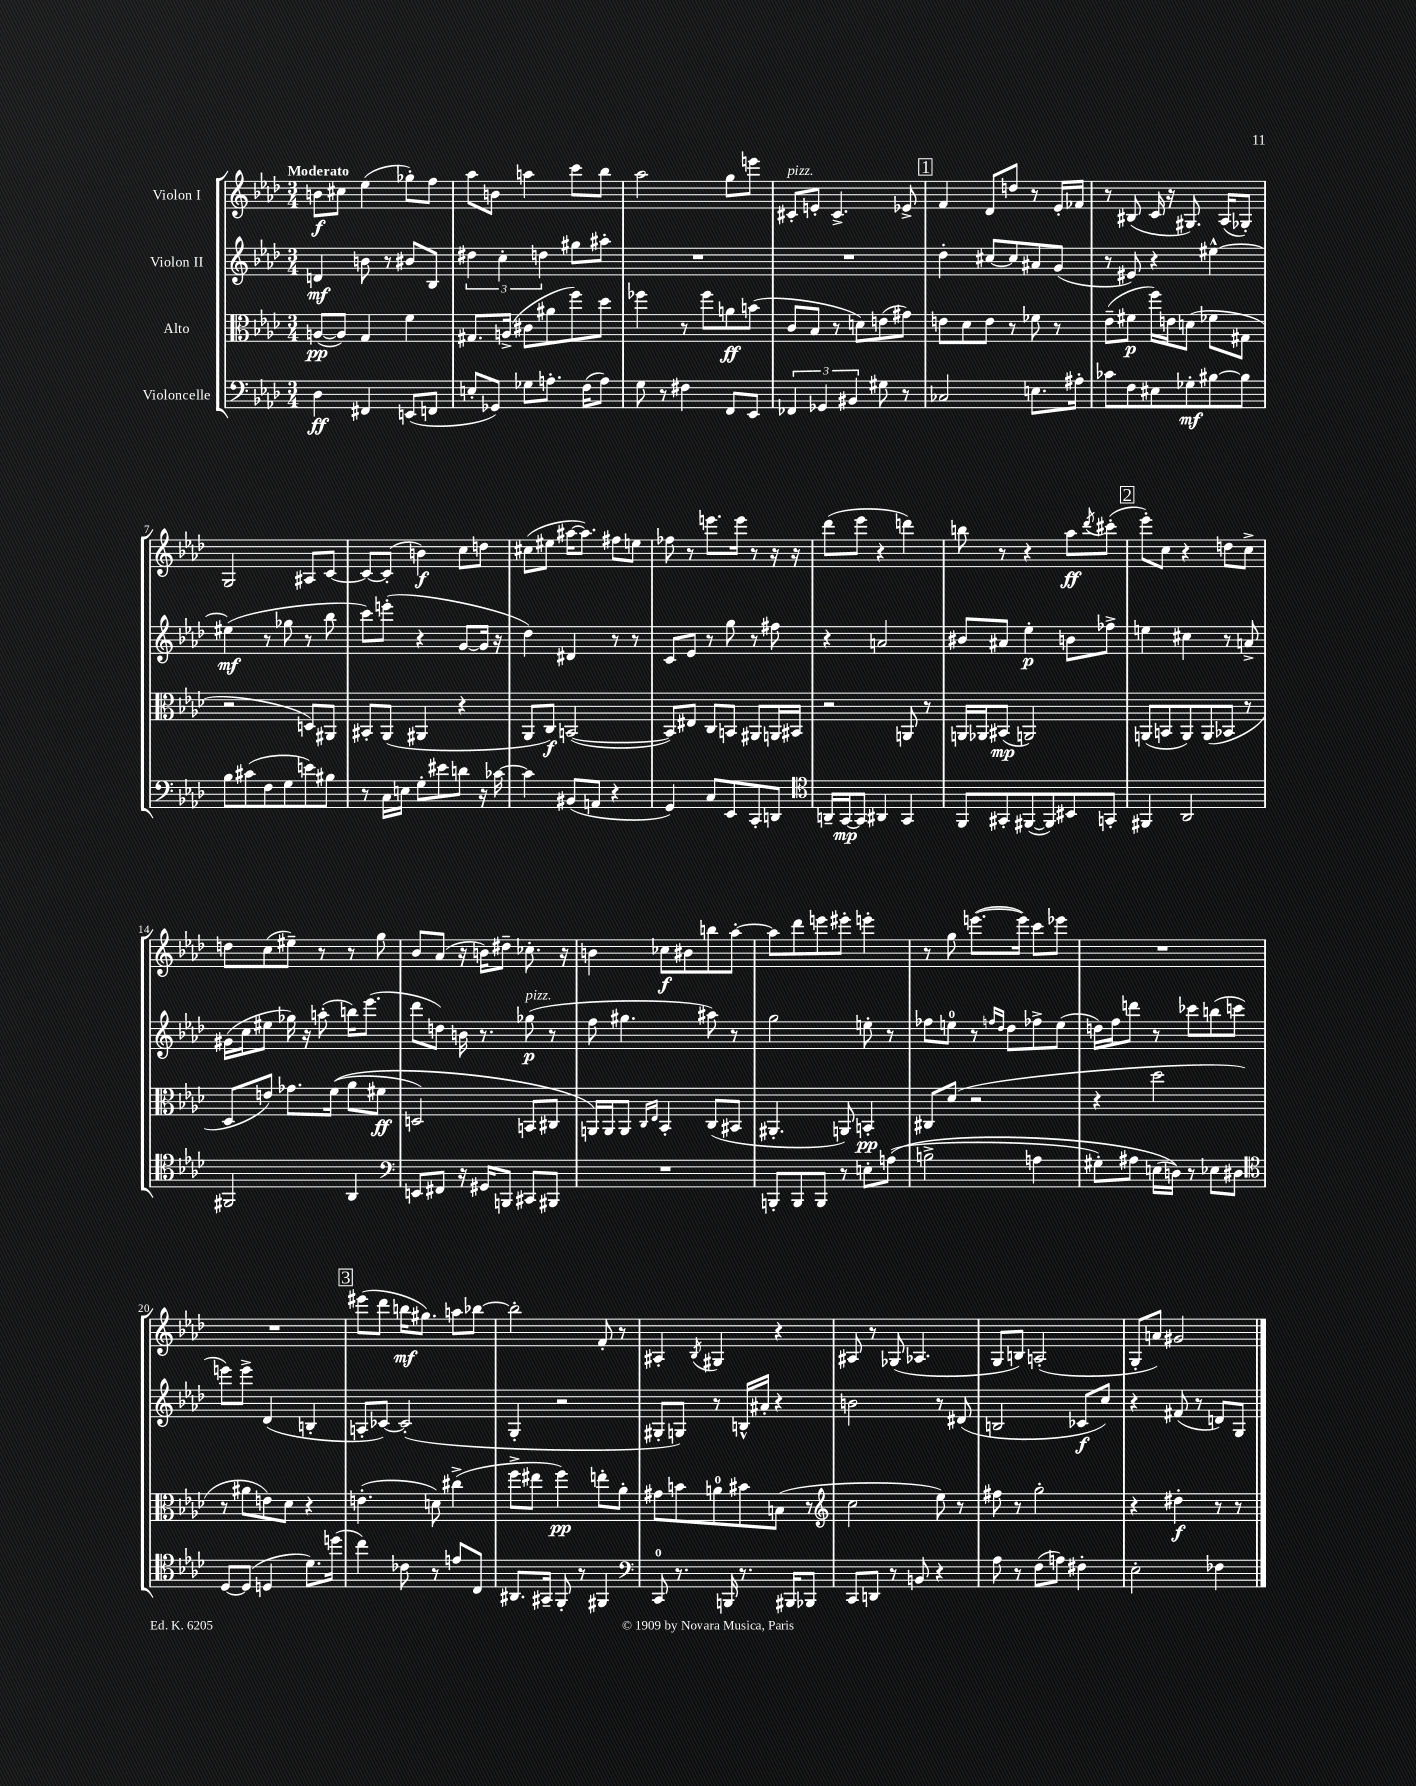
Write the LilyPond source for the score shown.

<<
\new StaffGroup <<
\new Staff = "s0" \with { instrumentName = "Violon I" } {
    \clef treble \key aes \major \numericTimeSignature \time 3/4 \tempo "Moderato"
    b'8\f cis''8 ees''4( ges''8-.) f''8 |
    aes''8 b'8 a''4 c'''8 bes''8 |
    aes''2 g''8 e'''8 |
    cis'8-.^\markup { \italic "pizz." } e'8-. cis'4.-> ees'8-> |
    \mark \markup { \box "1" } f'4 des'8 d''8 r8 ees'16-. fes'16 |
    r8 bis8( c'16 r16 gis8.) aes16( ges8-.) |
    g2 ais8 c'8~ |
    c'8~ c'8-.( b'4\f) c''8 d''8 |
    cis''8( eis''8 ais''16~ ais''8.) fis''8 e''8 |
    fes''8 r8 e'''8. e'''16 r8 r16 r16 |
    des'''8( ees'''8 r4 d'''4) |
    b''8 r8 r4 aes''8\ff \acciaccatura { des'''8 } cis'''8-.( |
    \mark \markup { \box "2" } ees'''8-.) c''8 r4 d''8 c''8-> |
    d''8 c''8( eis''8--) r8 r8 g''8 |
    bes'8 aes'8( r16 b'16) dis''8-- ces''8.-. r16 |
    b'4 ces''8\f bis'8 b''8 aes''8~-. |
    aes''8 des'''8 e'''8 eis'''8-. e'''4-. |
    r8 g''8 e'''8.~( e'''16) c'''8 ees'''8 |
    R2. |
    R2. |
    \mark \markup { \box "3" } eis'''8( des'''8 b''16\mf gis''8.) a''8 bes''8~ |
    bes''2-. f'8-. r8 |
    ais4-. \acciaccatura { bes8 } gis4 r4 |
    ais8 r8 ges8( aes4. |
    g8 b8) a2-.( |
    g8-. a'8) gis'2 \bar "|." |
}
\new Staff = "s1" \with { instrumentName = "Violon II" } {
    \clef treble \key aes \major \numericTimeSignature \time 3/4
    d'4\mf b'8 r8 bis'8 bes8 |
    \tuplet 3/2 { dis''4 c''4-. d''4 } gis''8 ais''8-. |
    R2. |
    R2. |
    \mark \markup { \box "1" } des''4-. cis''8~ cis''8 ais'8 g'8( |
    r8 eis'8) r4 eis''4~-^ |
    eis''4\mf( r8 ges''8 r8 bes''8 |
    c'''8) e'''8-.( r4 g'8~ g'16 r16 |
    des''4) dis'4 r8 r8 |
    c'8 ees'8 r8 g''8 r8 fis''8 |
    r4 a'2 |
    bis'8 ais'8 ees''4-.\p b'8 fes''8-> |
    \mark \markup { \box "2" } e''4 cis''4 r8 a'8-> |
    gis'16( c''16 eis''8 ges''16) r16 a''8-.( b''16) ees'''8.( |
    des'''8 d''8) b'16 r8. ges''8\p^\markup { \italic "pizz." }( r8 |
    f''8 gis''4. ais''8) r8 |
    g''2 e''8-. r8 |
    fes''8 e''8-0 r8 \grace { f''16 des''16 } des''8 fes''8-> e''8( |
    d''16) f''16 d'''8 r8 ces'''8 b''8( c'''8 |
    e'''8) e'''8-> des'4( b4-. |
    \mark \markup { \box "3" } a8-. ces'8~) ces'2-.( |
    g4-. r2 |
    gis8-. g8) r8 b16-^ ais'16-. r4 |
    b'2 r8 dis'8( |
    b2 ces'8\f c''8) |
    r4 fis'8( r8 d'8) g8 \bar "|." |
}
\new Staff = "s2" \with { instrumentName = "Alto" } {
    \clef alto \key aes \major \numericTimeSignature \time 3/4
    a8~\pp( a8) g4 f'4 |
    gis8. a16->( cis'8 ais'8 f''8) des''8 |
    fes''4 r8 fes''8 a'8\ff b'8( |
    c'8 bes8 r8 d'8) e'8( gis'8) |
    \mark \markup { \box "1" } e'8 des'8 e'8 r8 fes'8 r8 |
    ees'8--( fis'8\p f''16) e'16 d'8( fes'8 gis8 |
    r2 d8) ais,8 |
    bis,8-. aes,8( ais,4 r4 |
    aes,8 c8\f) b,2~( |
    b,8) eis8 c8 b,8 ais,8 a,16 bis,16 |
    r2 a,8 r8 |
    a,16 aes,16 bis,8\mp( a,2) |
    \mark \markup { \box "2" } a,8( b,8 a,8) a,8( bes,8 r8 |
    des8 e'8) ges'8. f'16(\( aes'8 fis'8\ff |
    d2) b,8 cis8 |
    a,16\) a,16 a,8 \grace { c16 ees16 } bes,4-. c8( bis,8 |
    ais,4.-. a,8) b,4-.\pp |
    cis8 des'8( r2 |
    r4 des''2 |
    r8 ais'8 e'8) des'8 r4 |
    \mark \markup { \box "3" } e'4.-.( d'8) cis''4->( |
    f''8-> eis''8 f''4\pp) e''8-. aes'8-. |
    gis'8 b'8 a'8-0 bis'8 b8( r8 |
    \clef treble c''2 ees''8) r8 |
    fis''8 r8 g''2-. |
    r4 dis''4-.\f r8 r8 \bar "|." |
}
\new Staff = "s3" \with { instrumentName = "Violoncelle" } {
    \clef bass \key aes \major \numericTimeSignature \time 3/4
    des4\ff fis,4 e,8( f,8 |
    e8-. ges,8) ges8 a8.-. f16( a8) |
    g8 r8 fis4 f,8 ees,8 |
    \tuplet 3/2 { fes,4 ges,4 bis,4 } gis8 r8 |
    \mark \markup { \box "1" } ces2 e8. ais16-. |
    ces'8 f8 eis8 ges8-.\mf bis8~ bis8 |
    bes8 cis'8( f8 g8 e'8) bis8 |
    r8 c16 e16 g8-. eis'8 d'8 r16 ces'16~ |
    ces'4 bis,8( a,8 r4 |
    g,4) c8 ees,8 c,8-. d,8 |
    \clef tenor a,16-- g,16~\mp g,8 ais,4 g,4 |
    f,8 gis,8-. fis,8~( fis,8) bis,8 g,8-. |
    \mark \markup { \box "2" } fis,4 aes,2 |
    fis,2 aes,4 |
    \clef bass e,8 fis,8 r16 gis,16 b,,8 cis,8 bis,,8 |
    R2. |
    b,,8-. b,,8 b,,8 r8 e8-. a8(\( |
    b2-> a4 |
    gis8-.) ais8 e16( d16)\) r8 ees8 dis8 |
    \clef tenor des8~ des8( d4 des'8.) d''16( |
    \mark \markup { \box "3" } c''4) ces'8 r8 e'8 c8 |
    ais,8. gis,16-- f,8-. r8 fis,4 |
    \clef bass c,8-0 r8. b,,16 r8. bis,,16 bes,,8 |
    c,8 d,8 r8 b,8 r4 |
    aes8 r8 f8( a8) fis4-. |
    ees2-. fes4 \bar "|." |
}
>>
>>
